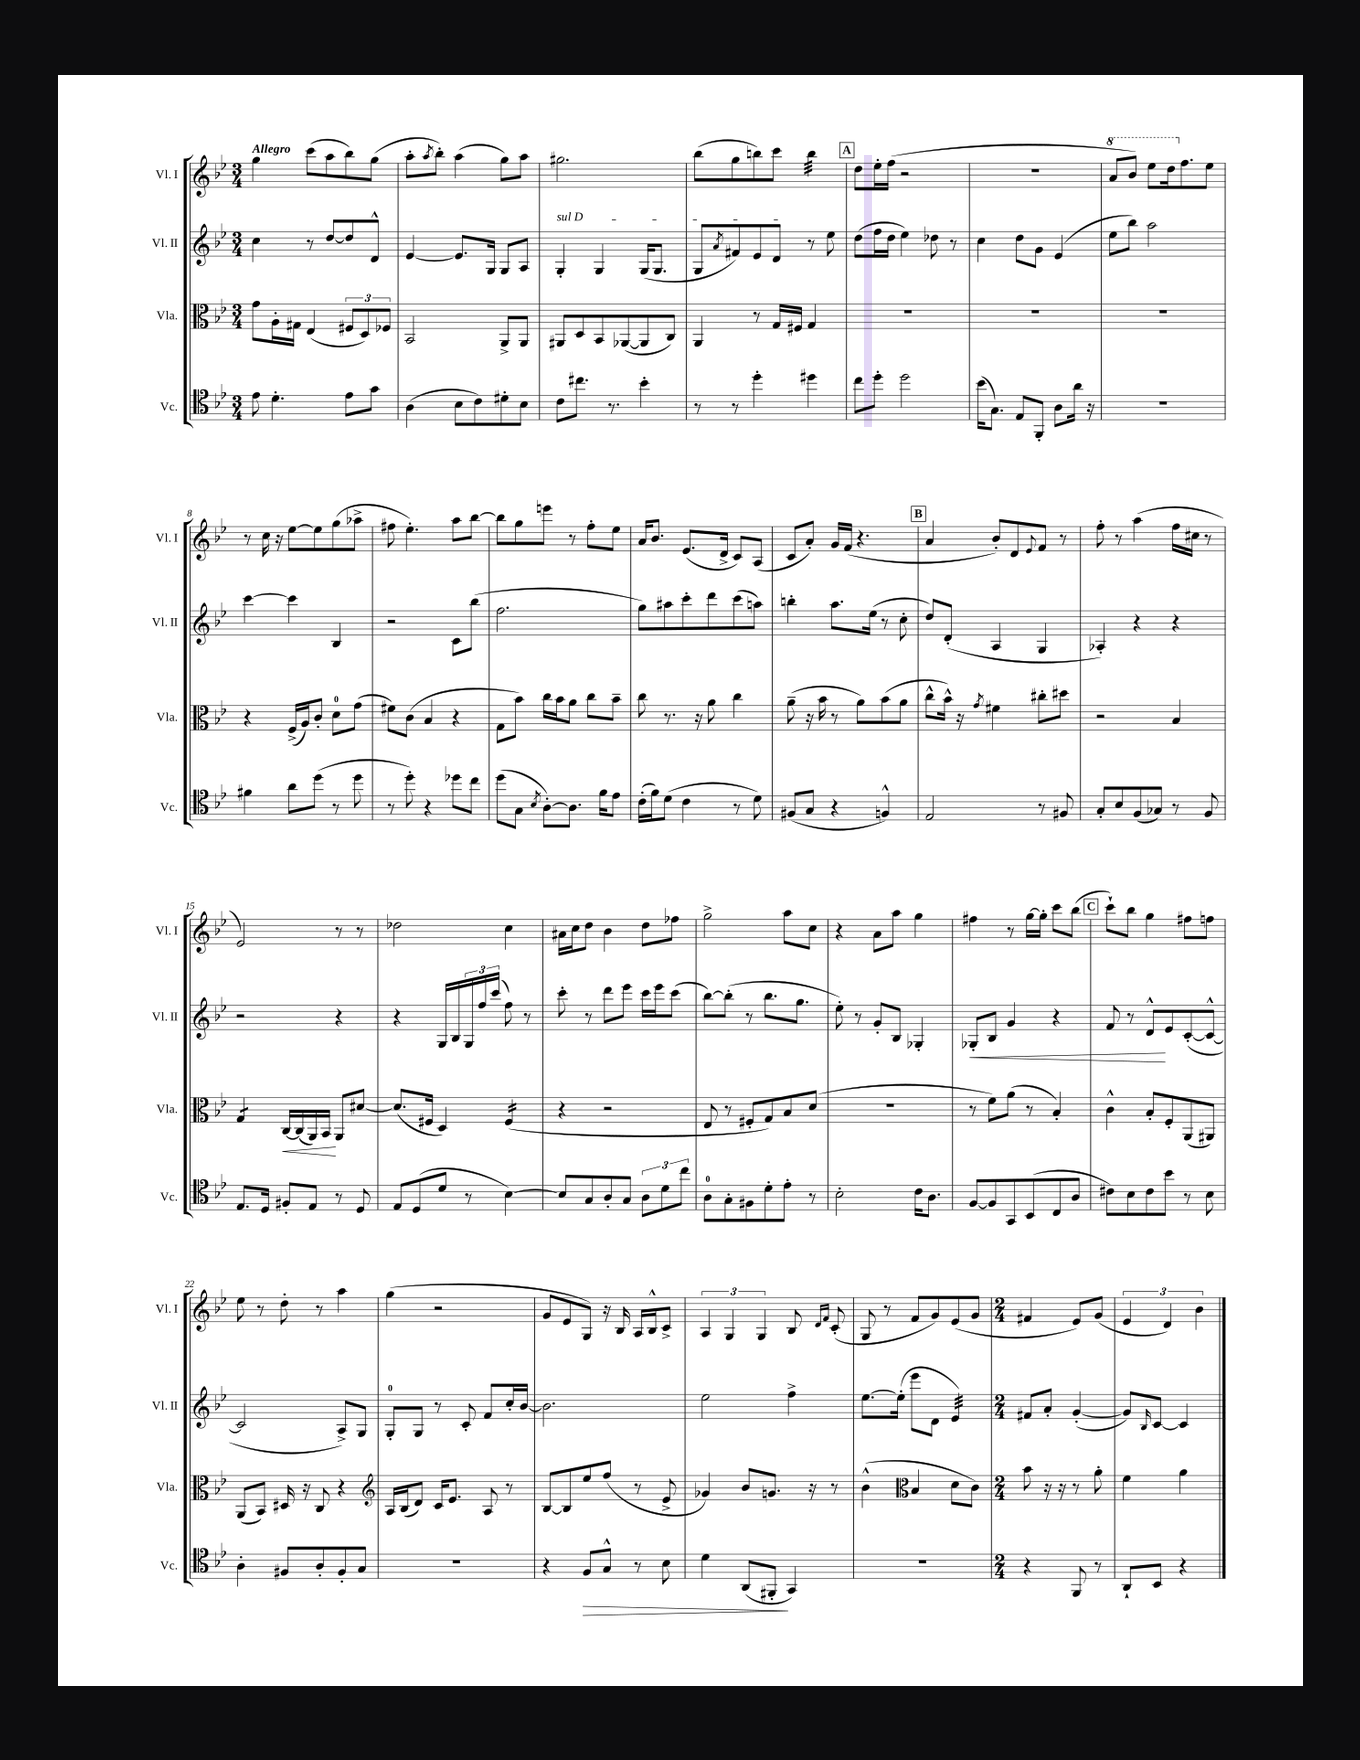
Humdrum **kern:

**kern	**kern	**kern	**kern
*staff4	*staff3	*staff2	*staff1
*clefC4	*clefC3	*clefG2	*clefG2
*k[b-e-]	*k[b-e-]	*k[b-e-]	*k[b-e-]
*M3/4	*M3/4	*M3/4	*M3/4
8e-\	8g\L	4cc\	4gg\
4.d'\	16A'\L	.	.
.	16G#\JJ	.	.
.	(4E-/	8r	(8ccc\L
.	.	[8dd/L	8aa\
8e-\L	12F#/L	8dd/]	8bb-\)
.	12D/)	.	.
8g\J	.	8d^^/J	(8gg\J
.	12F-/J	.	.
=	=	=	=
(4A\	2BB-/	[4e-/	8aa'\L
.	.	.	8qaa/
.	.	.	8bb-'\J)
8B-\L	.	8.e-/]L	(4aa\
8c\)	.	.	.
.	.	16G/Jk	.
8d#'\	8AA^/L	8G/L	8gg\L)
8B-\J	8AA/J	8A/J	8aa\J
=	=	=	=
8c\L	8AA#/L	4G'/	2.gg#\
8.cc#\J	8D/	.	.
.	8BB-/	4G/	.
8.r	.	.	.
.	([8AA-/	.	.
4b-'\	8AA-/]	(16G/LK	.
.	.	8.G/J	.
.	8C/J)	.	.
=	=	=	=
8r	4AA/	8G/L	(8bb-\L
.	.	8qa/	.
8r	.	8f#/)	8gg\
4dd'\	8r	8e-/	8bb\)
.	16G/LL	8d/J	8ccc\J
.	16F#/JJ	.	.
4dd#\	4G/	8r	4bb\
.	.	8ee-\	.
=	=	=	=
8cc\L	2.r	(8dd\L	8dd\L
8dd'\J	.	16ff\L	16ee-'\L
.	.	16dd\JJ	(16ff\JJ
2dd\	.	4ee-\)	2r
.	.	8dd-\	.
.	.	8r	.
=	=	=	=
(16b-\LK	2.r	4cc\	2.r
8.G\J)	.	.	.
8E-/L	.	8dd\L	.
8FF'/J	.	8g\J	.
8A\L	.	(4e-/	.
16a\Jk	.	.	.
16r	.	.	.
=	=	=	=
2.r	2.r	8ee-\L	8aa/L
.	.	8bb-\J)	8bb-/J)
.	.	2aa\	8eee-\L
.	.	.	16ddd\k
.	.	.	8.ff\
.	.	.	8ee-\J
=	=	=	=
4f#\	4r	[4ccc\	8r
.	.	.	16cc\
.	.	.	16r
8a\L	(16F^/LL	4ccc\]	[8ee-\L
.	16A/J)	.	.
(8dd\J	8c'/J	.	8ee-\]
8r	8d\L	4B-/	(8gg\
8dd\	(8g\J	.	8aa-^\J
=	=	=	=
8r	8f#\L)	2r	8ff#\
8dd'\)	(8c\J	.	4.ee-'\)
4r	4B-/	.	.
8dd-\L	4r	8c\L	8aa\L
8cc\J	.	(8bb-\J	[8bb-\J
=	=	=	=
(8dd\L	8G\L	2.ff\	8bb-\]L
8G\J	8b-\J)	.	8gg\
8qB-/	.	.	.
[8A'\L)	16cc\LL	.	8eee\J
.	16b-\J	.	.
8.A\]J	8a\J	.	8r
.	8cc\L	.	8ff'\L
16f\LK	.	.	.
8e-\J	8b-~\J	.	8ee-\J
=	=	=	=
(16c'\LL	8cc\	8gg\L)	16a/LK
16f\J)	.	.	8.b-/J
(8d\J	8.r	8aa#\	.
4c\	.	8ccc'\	(8.e-/L
.	16r	.	.
.	8a\	8ddd\	.
.	.	.	16d^/Jk
8r	4cc\	(8ccc\	8c/L)
8d\)	.	8aa\J)	(8A/J
=	=	=	=
(8F#/L	(8a~\	4bb'\	8c/L
8G/J	16r	.	8a'/J)
.	16b-\	.	.
4r	8r	8.aa\L	16g/LL
.	.	.	(16f/JJ
.	8a\L)	.	4.r
.	.	(16ee-\Jk	.
4F^^/)	(8b-\	8r	.
.	8a\J	8cc'\	.
=	=	=	=
2E-/	8cc^^\L	8dd/L)	4a/
.	16b-^^\Jk)	(8d'/J	.
.	16r	.	.
.	8qg/	.	.
.	4f#\	4A/	8b-'/L)
.	.	.	8d/
.	.	.	8qqe-/
8r	8cc#'\L	4G/	8f/J
8F#/	8dd#\J	.	8r
=	=	=	=
8G'/L	2r	4A-'/)	8ff'\
8B-/	.	.	8r
(8F/	.	4r	(4aa\
8G-/J)	.	.	.
8r	4B-/	4r	16ff\LL
.	.	.	16cc#\JJ
8F/	.	.	8r
=	=	=	=
8.E-/L	4G/	2r	2e-/)
16D/Jk	.	.	.
8F#'/L	[16C/LL	.	.
.	(16C/]	.	.
8E-/J	16AA/)	.	.
.	16BB-/JJ	.	.
8r	8AA/L	4r	8r
8D/	[8d#/J	.	8r
=	=	=	=
8E-/L	(8.d#/]L	4r	2dd-\
(8D/	.	.	.
.	16F#/Jk	.	.
8d/J	4D/)	16G/LL	.
.	.	16B-/	.
8r	.	24G/	.
.	.	24ff/	.
.	.	(24ccc/JJ	.
[4B-\)	(4F#/	8ff\)	4cc\
.	.	8r	.
=	=	=	=
8B-/]L	4r	8ccc'\	16a#\LL
.	.	.	16cc\J
8G/	.	8r	8dd\J
8A'/	2r	8ddd\L	4b-\
8G/J	.	8eee-\J	.
12A\L	.	16ccc\LL	8dd\L
.	.	16eee-\J	.
12d\	.	.	.
.	.	(8ccc\J	8ff-\J
12cc\J	.	.	.
=	=	=	=
8A\L	8E-/	[8bb-\L)	2gg^\
8G'\	8r	(8bb-'\]J	.
8F#\	8F#'/L	8r	.
8d'\	8G/)	8.bb-\L	.
8e-'\J	8B-/	.	8aa\L
.	.	8.gg\J	.
8r	(8d/J	.	8cc\J
=	=	=	=
2B-'\	2.r	8ee-'\)	4r
.	.	8r	.
.	.	8g'/L	8a\L
.	.	8B-/J	8aa\J
16c\LK	.	4G-'/	4gg\
8.A\J	.	.	.
=	=	=	=
[8F/L	8r	8G-'/L	4ff#\
8F/]	8f\L)	8B-/J	.
8GG/	(8a\J	4g/	8r
(8BB-/	8r	.	[16gg\LL
.	.	.	16gg'\]JJ
8C/	4B-'/)	4r	8ccc\L
8A/J	.	.	(8bb-\J
=	=	=	=
8c#\L)	4c^^\	8f/	8ccc`\L)
8B-\	.	8r	8bb-\J
8c#\	8B-'/L	8d^^/L	4gg\
8b-\J	8F'/	8e-/	.
8r	(8AA/	([8c'/	8ff#\L
8B-\	8AA#/J)	8c^^/_J	8ff\J
=	=	=	=
4A'\	(8AA/L	2c/]	8ee-\
.	8BB-/J)	.	8r
8F#/L	16D#/	.	8dd'\
.	16r	.	.
8A'/	8C/	.	8r
8F#'/	4r	8A^/L)	4aa\
8G/J	.	8G/J	.
=	=	=	=
*	*clefG2	*	*
2.r	16A/LL	8G'/L	(4gg\
.	(16B-/J	.	.
.	8d/J)	8G/J	.
.	16c/LK	8r	2r
.	8.e-/J	.	.
.	.	8c'/	.
.	8A/	8f/L	.
.	8r	16cc'/L	.
.	.	[16b-/JJ	.
=	=	=	=
4r	[8B-/L	2.b-\]	8g/L
.	8B-/]	.	8e-/
8F/L	8ee-/	.	8G/J)
8G^^/J	(8ff/J	.	16r
.	.	.	16B-/
8r	8r	.	16A/LL
.	.	.	16B-^^/J
8B-\	8e-^/	.	8c^/J
=	=	=	=
4d\	4g-/)	2ee-\	6A/
.	.	.	6G/
(8AA/L	8b-/L	.	.
.	.	.	6G/
8FF#'/J	8.g/J	.	.
4GG/)	.	4ff^\	8B-/
.	16r	.	.
.	.	.	16qqd/LL
.	.	.	16qqf/JJ
.	8r	.	(8c'/
=	=	=	=
2.r	(4b-^^\	[8.ee-\L	8G/
.	.	.	8r
.	.	(16ee-'\]Jk	.
*	*clefC3	*	*
.	4B-/	8eee-\L	8f/L
.	.	8d\J	8g/)
.	8d\L	4e-/)	(8e-/
.	8c\J)	.	8g/J
=	=	=	=
*M2/4	*M2/4	*M2/4	*M2/4
4r	8b-\	8f#/L	4f#/
.	16r	8a'/J	.
.	16r	.	.
8FF/	8r	([4g'/	8e-/L)
8r	8a'\	.	(8g/J
=	=	=	=
8AA`/L	4f\	8g/]L)	6e-/
.	.	16qqB-/	.
8BB-/J	.	[8c/J	.
.	.	.	6d/)
4r	4a\	4c/]	.
.	.	.	6b-\
==	==	==	==
*-	*-	*-	*-
